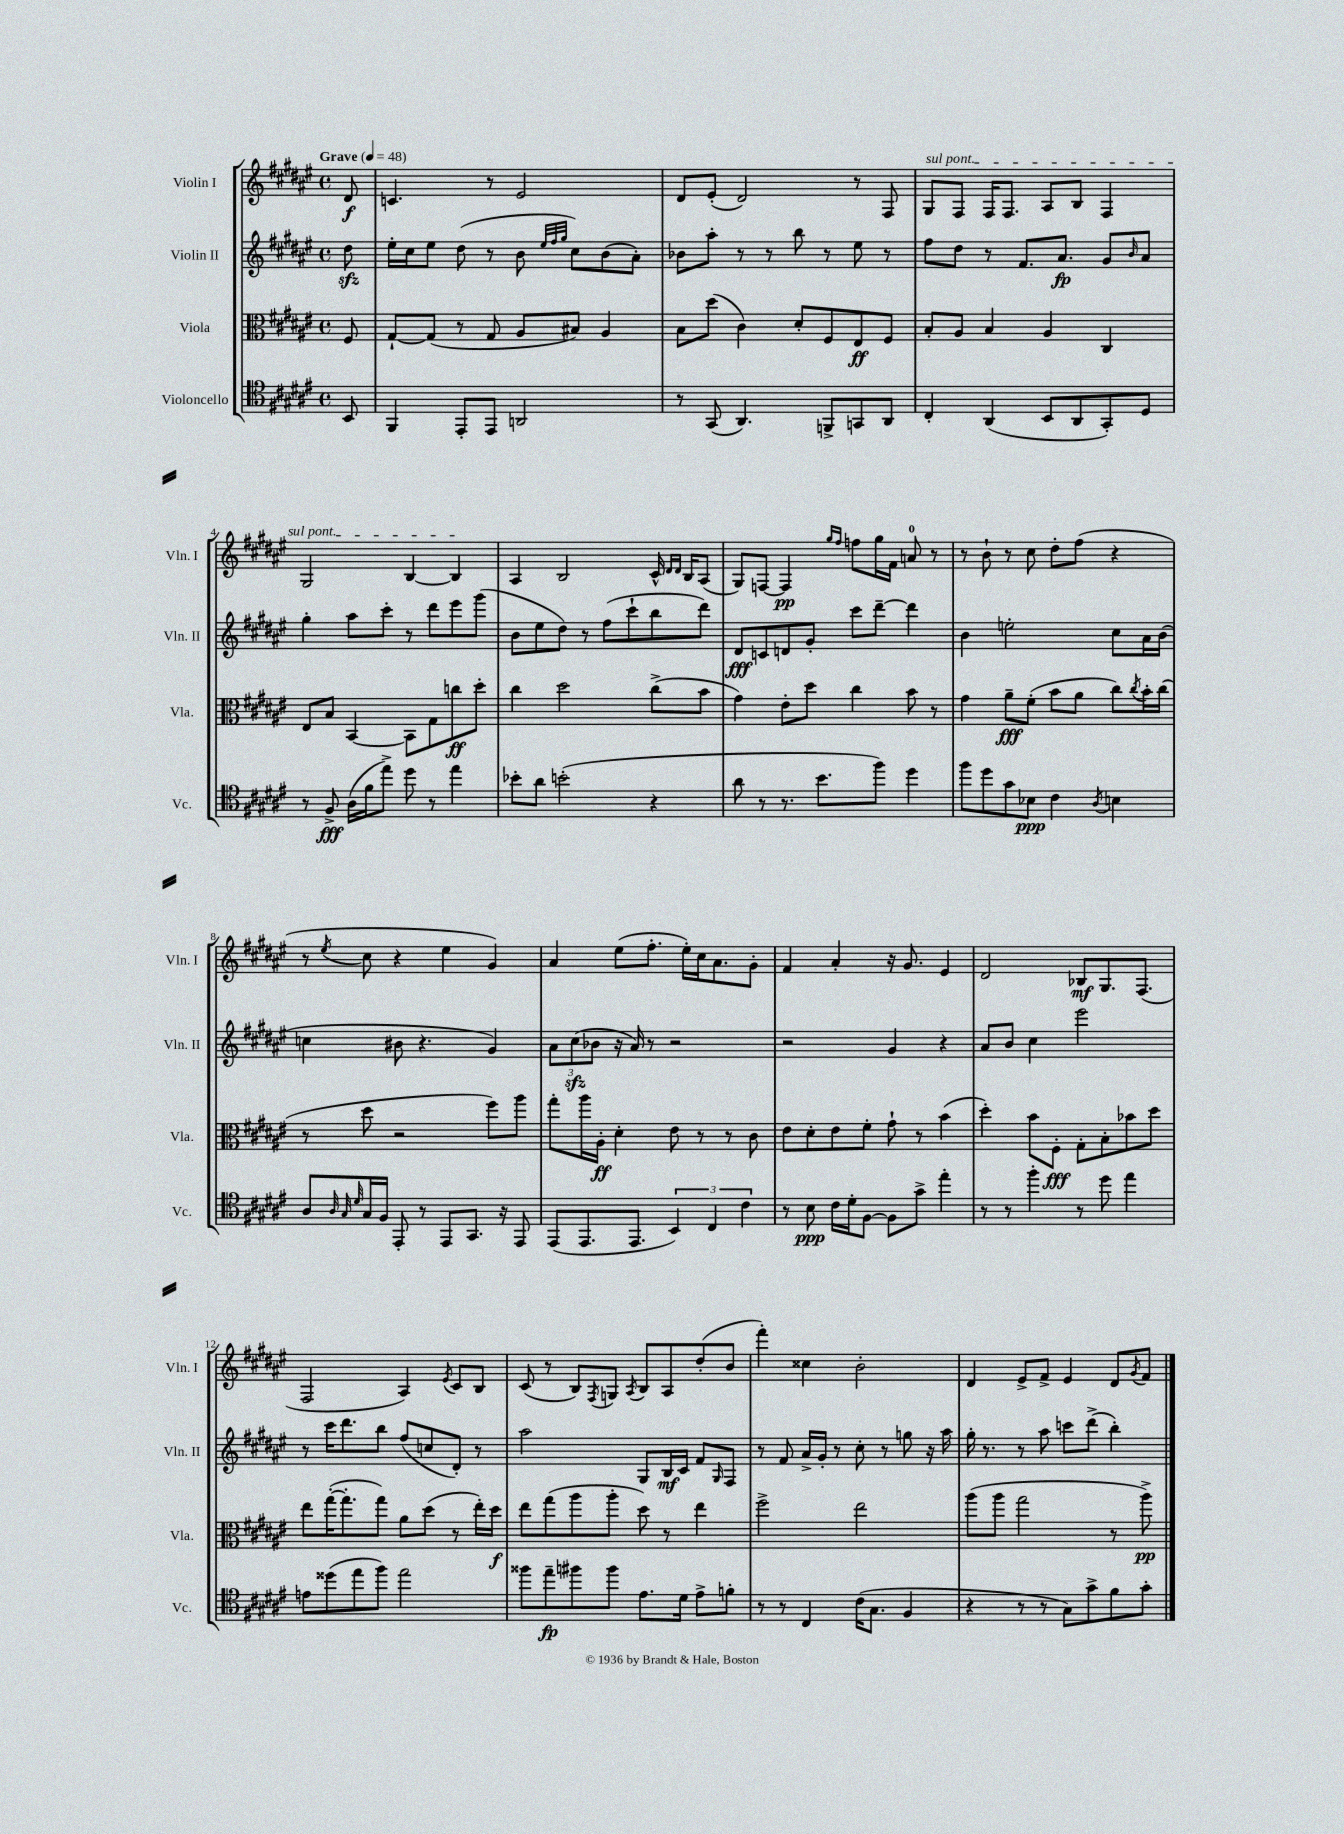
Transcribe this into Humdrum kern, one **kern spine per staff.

**kern	**dynam	**kern	**dynam	**kern	**dynam	**kern	**dynam
*part4	*part4	*part3	*part3	*part2	*part2	*part1	*part1
*staff4	*staff4	*staff3	*staff3	*staff2	*staff2	*staff1	*staff1
*I"Violoncello	*	*I"Viola	*	*I"Violin II	*	*I"Violin I	*
*I'Vc.	*	*I'Vla.	*	*I'Vln. II	*	*I'Vln. I	*
*clefC4	*	*clefC3	*	*clefG2	*	*clefG2	*
*k[f#c#g#d#a#e#]	*	*k[f#c#g#d#a#e#]	*	*k[f#c#g#d#a#e#]	*	*k[f#c#g#d#a#e#]	*
*M4/4	*	*M4/4	*	*M4/4	*	*M4/4	*
*met(c)	*	*met(c)	*	*met(c)	*	*met(c)	*
*MM48	*	*MM48	*	*MM48	*	*MM48	*
=	=	=	=	=	=	=	=
!	!	!	!	!	!	!LO:TX:a:B:t=Grave	!
8BB/	.	8F#/	.	8dd#zz\	.	8d#/	f
=1	=1	=1	=1	=1	=1	=1	=1
4FF#/	.	[8G#`/L	.	16ee#'\LL	.	4.cn/	.
.	.	.	.	16cc#\J	.	.	.
.	.	(8G#/J]	.	8ee#\J	.	.	.
8EE#'/L	.	8r	.	(8dd#\	.	.	.
8EE#/J	.	8G#/	.	8r	.	8r	.
2AAn/	.	8A#/L	.	8b\	.	2e#/	.
.	.	.	.	32qqee#/LLL	.	.	.
.	.	.	.	32qqff#/	.	.	.
.	.	.	.	32qqgg#/JJJ	.	.	.
.	.	8B#X/J)	.	8cc#\L)	.	.	.
.	.	4A#/	.	(8b\	.	.	.
.	.	.	.	8a#'\J)	.	.	.
=2	=2	=2	=2	=2	=2	=2	=2
8r	.	8B\L	.	8b-X\L	.	8d#/L	.
(8GG#/	.	(8dd#\J	.	8aa#'\J	.	(8e#'/J	.
4.AA#/)	.	4c#\)	.	8r	.	2d#/)	.
.	.	.	.	8r	.	.	.
.	.	8d#'/L	.	8bb\	.	.	.
8FFn^/L	.	8F#/	.	8r	.	.	.
8GGn/	.	8E#/	ff	8ee#\	.	8r	.
8AA#/J	.	8F#/J	.	8r	.	8F#/	.
=3	=3	=3	=3	=3	=3	=3	=3
!	!	!	!	!	!	!LO:TX:a:i:t=sul pont.	!
4C#'/	.	8B'/L	.	8ff#\L	.	8G#/L	.
.	.	8A#/J	.	8dd#\J	.	8F#/J	.
(4AA#/	.	4B/	.	8r	.	16F#/KL	.
.	.	.	.	.	.	8.F#/J	.
.	.	.	.	8.f#/L	.	.	.
8BB/L	.	4A#/	.	.	.	8A#/L	.
.	.	.	.	8.a#/J	fp	.	.
8AA#/	.	.	.	.	.	8B/J	.
8GG#'/)	.	4C#/	.	8g#/L	.	4F#/	.
.	.	.	.	16qqb/	.	.	.
8D#/J	.	.	.	8a#/J	.	.	.
!!LO:LB:g=z
=4	=4	=4	=4	=4	=4	=4	=4
8r	.	8E#/L	.	4gg#'\	.	2G#/	.
8F#^/	fff	8B/J	.	.	.	.	.
(16A#\LL	.	[4BB/	.	8aa#\L	.	.	.
16f#\J	.	.	.	.	.	.	.
8ee#^\J)	.	.	.	8ccc#'\J	.	.	.
8dd#\	.	8BB\L]	.	8r	.	[4B/	.
8r	.	8G#\	.	8ddd#\L	.	.	.
4ee#\	.	8ccn\	ff	8eee#\	.	4B/]	.
.	.	8dd#'\J	.	(8ggg#\J	.	.	.
=5	=5	=5	=5	=5	=5	=5	=5
8b-X'\L	.	4cc#\	.	8b\L	.	4A#/	.
8a#\J	.	.	.	8ee#\	.	.	.
(2bn'\	.	2dd#\	.	8dd#\J)	.	2B/	.
.	.	.	.	8r	.	.	.
.	.	.	.	(8ff#\L	.	.	.
.	.	.	.	8ccc#`\	.	.	.
4r	.	(8cc#^\L	.	8bb\	.	16c#^^/	.
.	.	.	.	.	.	16qqd#/LL	.
.	.	.	.	.	.	16qqd#/JJ	.
.	.	.	.	.	.	16B/KL	.
.	.	8b\J	.	8ddd#\J)	.	(8A#/J	.
=6	=6	=6	=6	=6	=6	=6	=6
8a#\	.	4g#\)	.	8d#/L	fff	8G#/L)	.
8r	.	.	.	8cn/	.	[8Fn/J	.
8.r	.	8e#'\L	.	8dn/	.	4F/]	pp
.	.	8dd#\J	.	8g#'/J	.	.	.
8.b\L	.	.	.	.	.	.	.
.	.	.	.	.	.	16qqgg#/LL	.
.	.	.	.	.	.	16qqff#/JJ	.
.	.	4cc#\	.	8ccc#\L	.	8ffn\L	.
8ff#\J)	.	.	.	[8ddd#~\J	.	16gg#\L	.
.	.	.	.	.	.	16f#\JJ	.
4dd#\	.	8b\	.	4ddd#\]	.	8an/	.
.	.	8r	.	.	.	8r	.
=7	=7	=7	=7	=7	=7	=7	=7
8ff#\L	.	4g#\	.	4b\	.	8r	.
8dd#\	.	.	.	.	.	8b`\	.
8g#\	.	8a#~\L	fff	2een'\	.	8r	.
8B-X\J	ppp	(8f#'\J	.	.	.	8cc#\	.
4c#\	.	8b\L	.	.	.	8dd#'\L	.
.	.	8a#\J	.	.	.	(8ff#\J	.
8qA#/	.	.	.	.	.	.	.
4Bn\	.	8cc#\L)	.	8cc#\L	.	4r	.
.	.	8qcc#/	.	.	.	.	.
.	.	16b'\L	.	16a#\L	.	.	.
.	.	(16cc#\JJ	.	(16b\JJ	.	.	.
!!LO:LB:g=z
=8	=8	=8	=8	=8	=8	=8	=8
8A#/L	.	8r	.	4ccn\	.	8r	.
32qqA#/	.	.	.	.	.	.	.
32qqG#/	.	.	.	.	.	.	.
32qqd#/	.	.	.	.	.	8qee#/	.
16G#/L	.	8dd#\	.	.	.	8cc#\	.
16F#/JJ	.	.	.	.	.	.	.
8EE#'/	.	2r	.	8b#X\	.	4r	.
8r	.	.	.	4.r	.	.	.
8EE#/L	.	.	.	.	.	4ee#\	.
8.GG#/J	.	.	.	.	.	.	.
.	.	8ff#\L)	.	4g#/)	.	4g#/)	.
16r	.	.	.	.	.	.	.
8EE#/	.	8aa#\J	.	.	.	.	.
=9	=9	=9	=9	=9	=9	=9	=9
(8EE#/L	.	8gg#'\L	.	12a#\L	.	4a#/	.
.	.	.	.	(12cc#zz\	.	.	.
8.EE#/	.	16aa#\L	.	.	.	.	.
.	.	.	.	12b-X\J	.	.	.
.	.	16A#'\JJ	ff	.	.	.	.
.	.	4d#'\	.	16r	.	(8ee#\L	.
8.EE#/J	.	.	.	16a#/)	.	.	.
.	.	.	.	8r	.	8.ff#'\J	.
6BB/)	.	8e#\	.	2r	.	.	.
.	.	.	.	.	.	16ee#'\LL)	.
.	.	8r	.	.	.	16cc#\J	.
6C#/	.	.	.	.	.	.	.
.	.	.	.	.	.	8.a#\	.
.	.	8r	.	.	.	.	.
6c#\	.	.	.	.	.	.	.
.	.	8c#\	.	.	.	8g#'\J	.
=10	=10	=10	=10	=10	=10	=10	=10
8r	.	8e#\L	.	2r	.	4f#/	.
8B\	ppp	8d#'\	.	.	.	.	.
16c#\LL	.	8e#\	.	.	.	4a#'/	.
16d#'\J	.	.	.	.	.	.	.
[8F#\J	.	8f#'\J	.	.	.	.	.
8F#\L]	.	8g#`\	.	4g#/	.	16r	.
.	.	.	.	.	.	8.g#/	.
8g#^\J	.	8r	.	.	.	.	.
4ee#'\	.	(4b\	.	4r	.	4e#/	.
=11	=11	=11	=11	=11	=11	=11	=11
8r	.	4dd#'\)	.	8a#/L	.	2d#/	.
8r	.	.	.	8b/J	.	.	.
4ff#'\	.	8b\L	.	4cc#\	.	.	.
.	.	8F#'\J	fff	.	.	.	.
8r	.	8G#'\L	.	2eee#\	.	8B-X/L	mf
8dd#\	.	8B'\	.	.	.	8.G#/	.
4ee#\	.	8b-X\	.	.	.	.	.
.	.	.	.	.	.	(8.F#/J	.
.	.	8dd#\J	.	.	.	.	.
!!LO:LB:g=z
=12	=12	=12	=12	=12	=12	=12	=12
8en\L	.	8ee#\L	.	8r	.	2F#/	.
(8dd##X\	.	([16gg#'\K	.	16ccc#\KL	.	.	.
.	.	8.gg#'\]	.	8.ddd#\	.	.	.
8ee#\	.	.	.	.	.	.	.
8ff#\J)	.	8gg#\J)	.	8bb\J	.	.	.
2ee#\	.	8a#\L	.	(8ff#/L	.	4A#/)	.
.	.	(8dd#\J	.	8ccn/	.	.	.
.	.	.	.	.	.	8qe#/	.
.	.	8r	.	8d#'/J)	.	8c#/L	.
.	.	16ee#'\LL)	.	8r	.	8B/J	.
.	.	16dd#\JJ	f	.	.	.	.
=13	=13	=13	=13	=13	=13	=13	=13
8ff##X\L	.	8ee#\L	.	2aa#\	.	(8c#/	.
8ee#~\	fp	(8gg#\	.	.	.	8r	.
8ff#X\	.	8aa#\	.	.	.	8B/L)	.
.	.	.	.	.	.	8qF#/	.
8ff#\J	.	8aa#'\J	.	.	.	8Gn/J	.
.	.	.	.	.	.	8qA#/	.
8.e#\L	.	8dd#\)	.	8G#/L	.	8B/L	.
.	.	8r	.	16B/L	mf	8A#/	.
16d#\Jk	.	.	.	16c#/JJ	.	.	.
8e#^\L	.	4ee#\	.	8f#/L	.	(8dd#'/	.
.	.	.	.	16qqG#/	.	.	.
8fn'\J	.	.	.	8F#/J	.	8b/J	.
=14	=14	=14	=14	=14	=14	=14	=14
8r	.	2ff#^\	.	8r	.	4fff#'\)	.
8r	.	.	.	8f#/	.	.	.
4C#/	.	.	.	16a#^/LL	.	4cc##X\	.
.	.	.	.	16g#'/JJ	.	.	.
.	.	.	.	8r	.	.	.
(16c#\KL	.	2ee#\	.	8cc#'\	.	2b'\	.
8.G#\J	.	.	.	.	.	.	.
.	.	.	.	8r	.	.	.
4F#/	.	.	.	8ggn\	.	.	.
.	.	.	.	16r	.	.	.
.	.	.	.	16aa#\	.	.	.
=15	=15	=15	=15	=15	=15	=15	=15
4r	.	(8aa#\L	.	16gg#'\	.	4d#/	.
.	.	.	.	8.r	.	.	.
.	.	8aa#\J	.	.	.	.	.
8r	.	2gg#\	.	8r	.	8e#^/L	.
8r	.	.	.	8aa#\	.	8f#^/J	.
8G#\L)	.	.	.	8cccn\L	.	4e#/	.
8g#^\	.	.	.	(8ddd#^\J	.	.	.
8f#\	.	8r	.	4bb'\)	.	8d#/L	.
.	.	.	.	.	.	8qg#/	.
8g#'\J	.	8aa#^\)	pp	.	.	8f#/J	.
==	==	==	==	==	==	==	==
*-	*-	*-	*-	*-	*-	*-	*-
